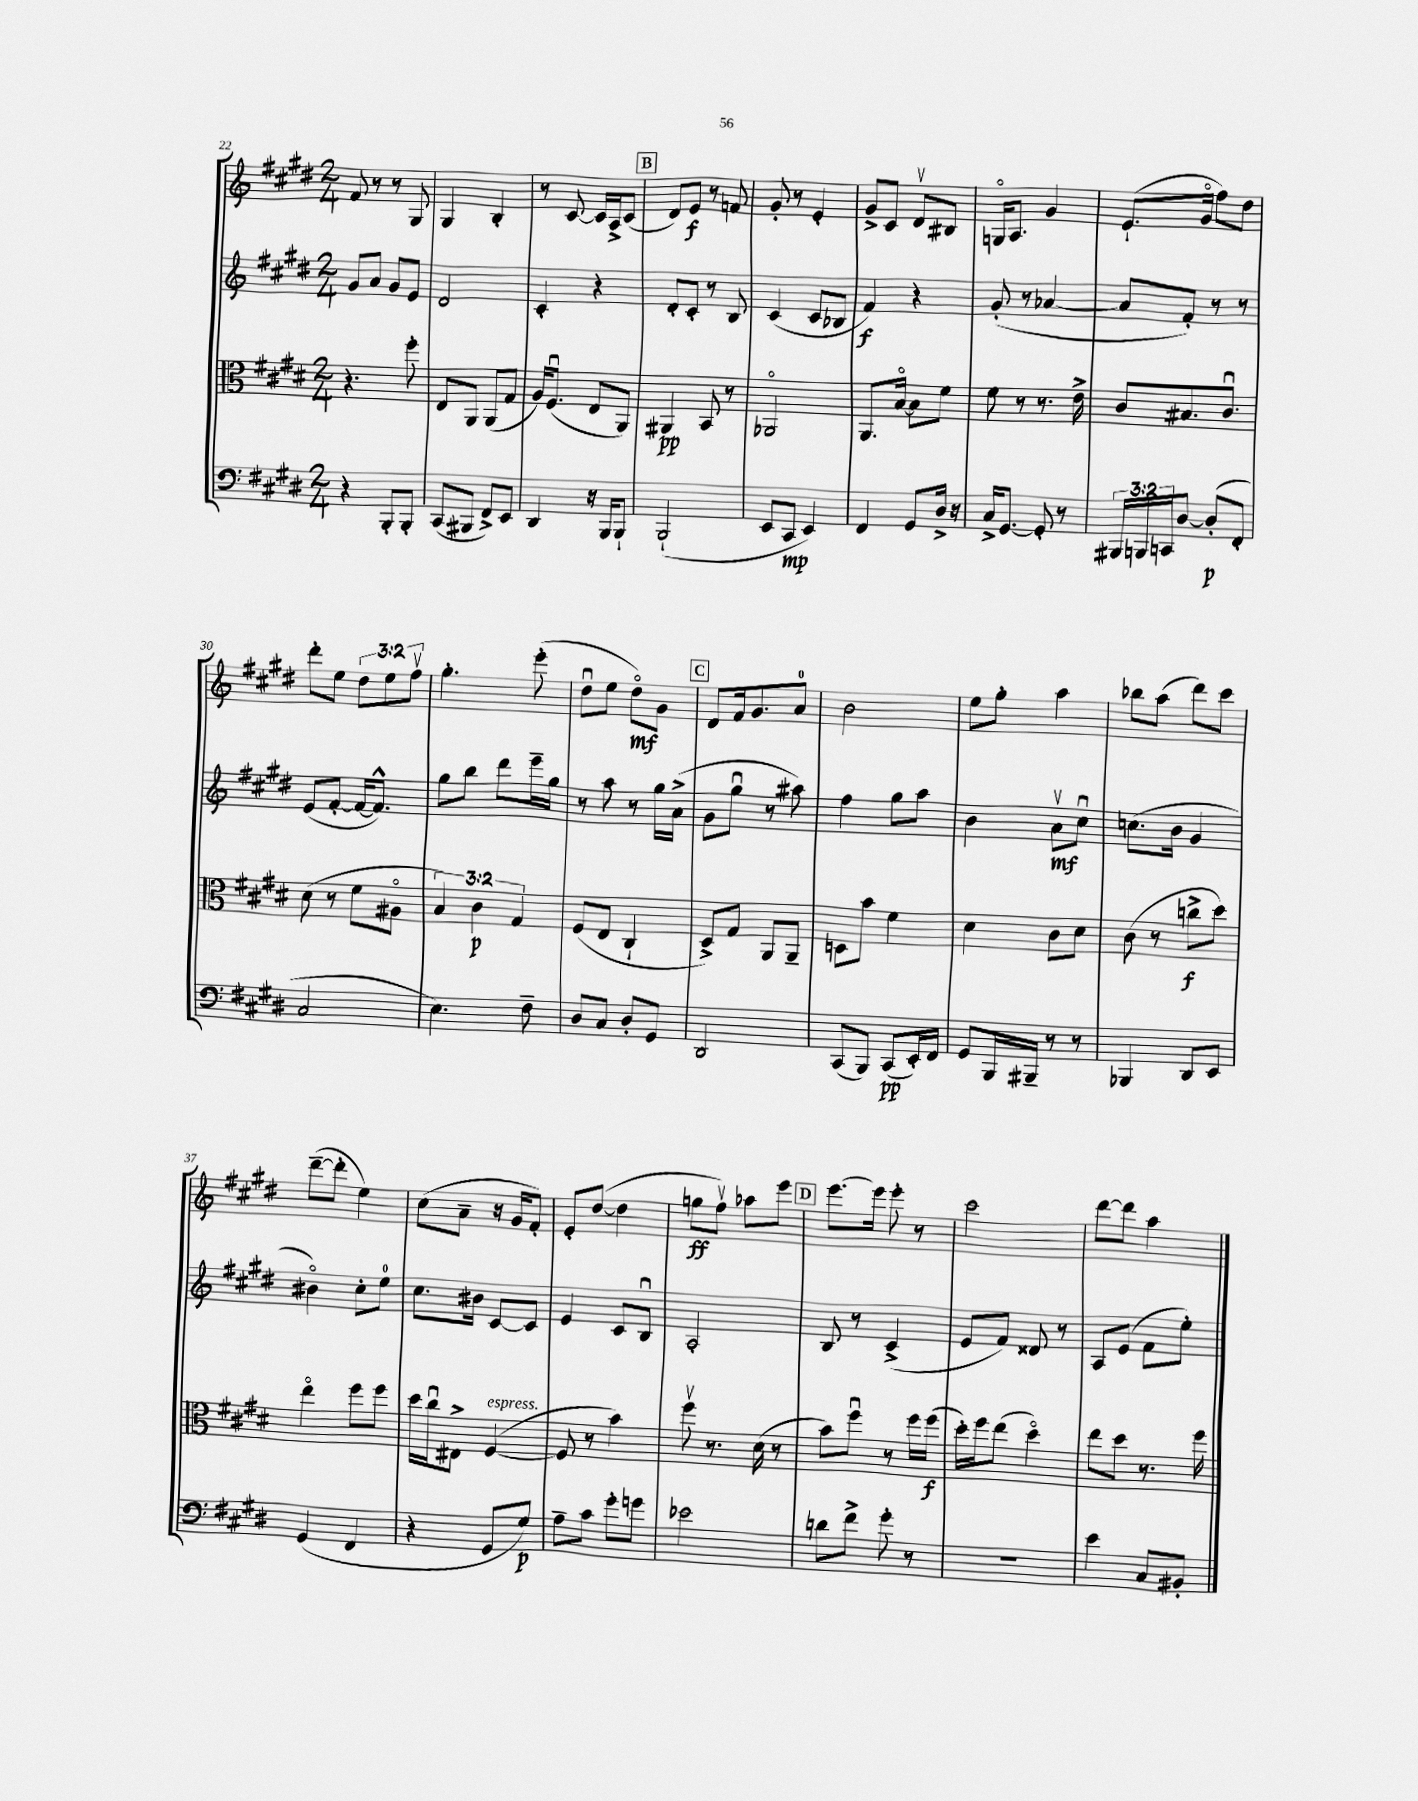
<<
\new StaffGroup <<
\new Staff = "s0" {
    \clef treble \key e \major \numericTimeSignature \time 2/4 \override Staff.TupletNumber.text = #tuplet-number::calc-fraction-text
    fis'8 r8 r8 gis8 |
    gis4 b4-. |
    r8 cis'8~ cis'16 a16-> cis'8( |
    \mark \markup { \box "B" } dis'8) e'8\f r8 f'8 |
    gis'8-. r8 e'4-. |
    gis'8-> cis'8 dis'8\upbow bis8 |
    g16\flageolet a8. gis'4 |
    e'8.-!( gis'16\flageolet fis''8) dis''8 |
    dis'''8-. e''8 \tuplet 3/2 { dis''8 e''8 fis''8\upbow } |
    gis''4.-. e'''8-.( |
    dis''8\downbow e''8 dis''8\flageolet\mf) gis'8 |
    \mark \markup { \box "C" } dis'8 fis'16 gis'8. a'8-0 |
    b'2 |
    e''8 gis''8-. a''4 |
    bes''8 a''8( dis'''8) cis'''8 |
    dis'''8~--( dis'''8-. e''4) |
    cis''8( a'8-- r16 gis'16 fis'8-.) |
    e'8-. dis''8~( dis''4 |
    g''8\ff fis''8\upbow) aes''8 e'''8 |
    \mark \markup { \box "D" } e'''8.~ e'''16 e'''8-. r8 |
    cis'''2 |
    dis'''8~ dis'''8 a''4 \bar "|." |
}
\new Staff = "s1" {
    \clef treble \key e \major \numericTimeSignature \time 2/4
    gis'8 a'8 gis'8 e'8 |
    dis'2 |
    cis'4-. r4 |
    \mark \markup { \box "B" } dis'8-. cis'8-. r8 b8 |
    cis'4( cis'8 bes8 |
    fis'4\f) r4 |
    gis'8-.( r8 aes'4~ |
    aes'8 fis'8-.) r8 r8 |
    e'8( fis'8~-. fis'16~ fis'8.-^) |
    gis''8 b''8 dis'''8 e'''16-- gis''16 |
    r8 a''8 r8 gis''16 a'16->( |
    \mark \markup { \box "C" } gis'8 gis''8\downbow r8 ais''8) |
    fis''4 gis''8 a''8 |
    b'4 a'8\upbow\mf cis''8\downbow |
    c''8.( b'16 gis'4 |
    bis'4\flageolet) cis''8-. e''8-0 |
    cis''8. bis'16 cis'8~ cis'8 |
    e'4 cis'8 b8\downbow |
    a2-. |
    \mark \markup { \box "D" } b8 r8 cis'4->( |
    e'8 fis'8) disis'8 r8 |
    a8 e'8( fis'8 e''8-.) \bar "|." |
}
\new Staff = "s2" {
    \clef alto \key e \major \numericTimeSignature \time 2/4 \override Staff.TupletNumber.text = #tuplet-number::calc-fraction-text
    r4. fis''8-. |
    e8 a,8 a,8( gis8 |
    a16) fis8.\downbow( e8 a,8) |
    \mark \markup { \box "B" } ais,4\pp b,8 r8 |
    aes,2\flageolet |
    a,8. b16~\flageolet b8 fis'8 |
    fis'8 r8 r8. e'16-> |
    cis'8 bis8. cis'8.\downbow |
    dis'8( r8 fis'8 ais8\flageolet |
    \tuplet 3/2 { b4) cis'4\p gis4 } |
    fis8( e8 cis4-! |
    \mark \markup { \box "C" } dis8->) gis8 a,8 a,8-- |
    d8 b'8 fis'4 |
    dis'4 cis'8 dis'8 |
    cis'8( r8 c''8->\f dis''8) |
    e''4\flageolet fis''8 fis''8 |
    dis''16 cis''16\downbow eis8-> fis4~^\markup { \italic "espress." }( |
    fis8 r8 b'4) |
    fis''8\upbow r8. dis'16( r8 |
    \mark \markup { \box "D" } b'8) fis''8\downbow r8 fis''16 fis''16\f( |
    dis''16-.) fis''16 e''8( dis''4\flageolet) |
    e''8 dis''8 r8. fis''16 \bar "|." |
}
\new Staff = "s3" {
    \clef bass \key e \major \numericTimeSignature \time 2/4 \override Staff.TupletNumber.text = #tuplet-number::calc-fraction-text
    r4 b,,8-. b,,8-. |
    cis,8( bis,,8 fis,8->) e,8 |
    dis,4 r16 b,,16 b,,8-! |
    \mark \markup { \box "B" } b,,2-!( |
    e,8 cis,8\mp e,4) |
    fis,4 gis,8 dis16-> r16 |
    cis16-> gis,8.~ gis,8-. r8 |
    \tuplet 3/2 { bis,,16 b,,16 c,16 } dis8~ dis8-.\p( fis,8-. |
    cis2 |
    e4.) fis8-- |
    dis8 cis8 dis8-. gis,8 |
    \mark \markup { \box "C" } dis,2 |
    cis,8( b,,8) cis,8\pp( e,16-.) fis,16 |
    gis,8 b,,16 bis,,16-- r8 r8 |
    bes,,4 dis,8 e,8 |
    gis,4( fis,4 |
    r4 gis,8 gis8\p) |
    a8-- cis'8 gis'8-. g'8 |
    ees'2 |
    \mark \markup { \box "D" } d'8 fis'8-> gis'8-. r8 |
    R2 |
    e'4 cis8 bis,8-. \bar "|." |
}
>>
>>
\layout { \context { \Score currentBarNumber = #22 } }
